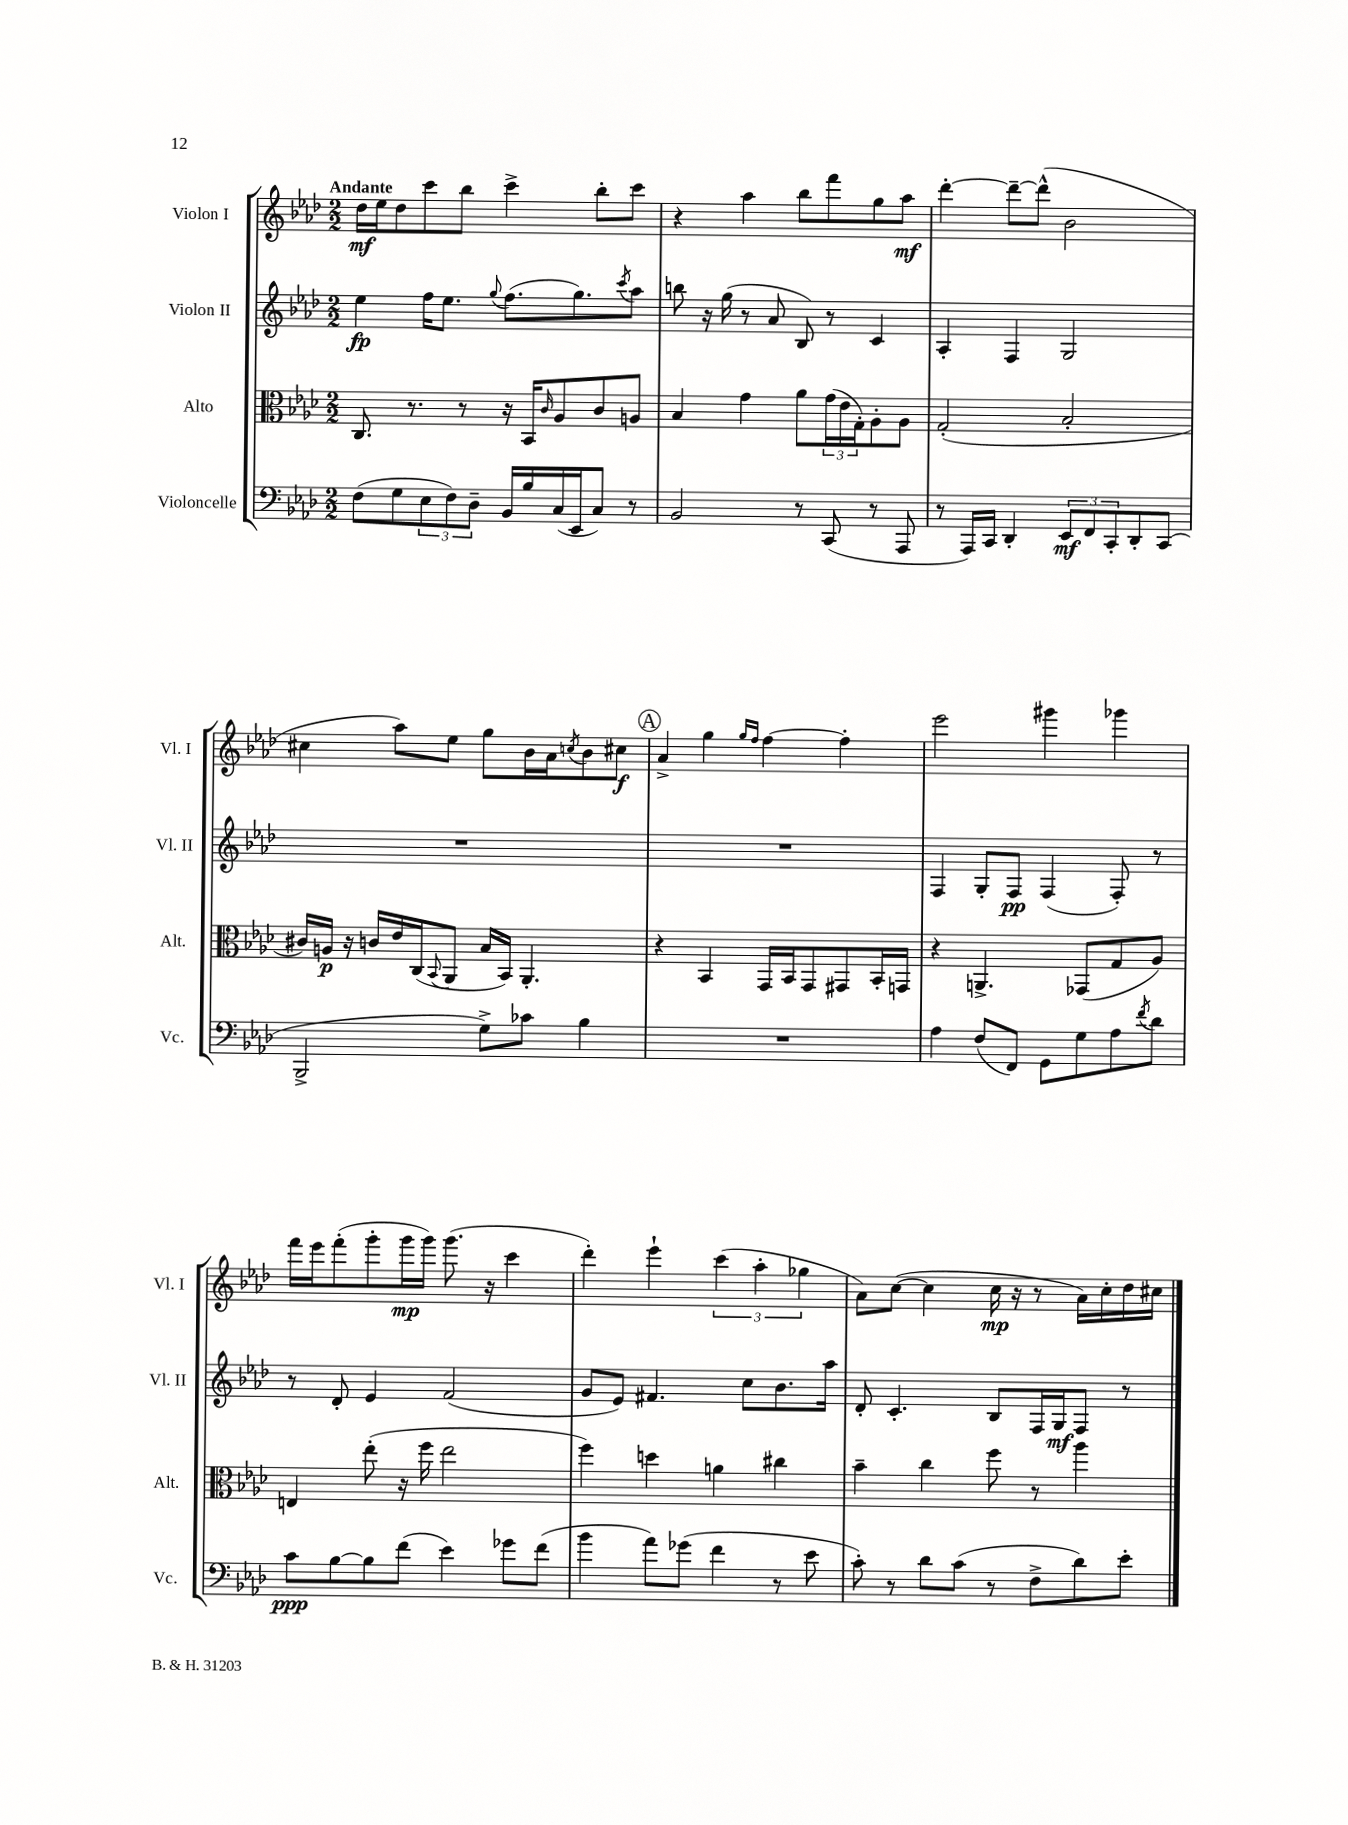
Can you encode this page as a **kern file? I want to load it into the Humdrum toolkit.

**kern	**kern	**kern	**kern
*staff4	*staff3	*staff2	*staff1
*clefF4	*clefC3	*clefG2	*clefG2
*k[b-e-a-d-]	*k[b-e-a-d-]	*k[b-e-a-d-]	*k[b-e-a-d-]
*M2/2	*M2/2	*M2/2	*M2/2
(8F	8.C	4ee-	16dd-
.	.	.	16ee-
8G	.	.	8dd-
.	8.r	.	.
12E-	.	16ff	8ccc
.	.	8.ee-	.
12F)	.	.	.
.	8r	.	8bb-
12D-~	.	.	.
.	.	8qqgg	.
16BB-	16r	(8.ff	4ccc^
16B-	16BB-	.	.
.	16qqc	.	.
(16C	8A-	.	.
16EE-	.	8.gg)	.
8C)	8c	.	8bb-'
.	.	8qccc	.
8r	8A	8aa-	8ccc
=	=	=	=
2BB-	4B-	8bb	4r
.	.	16r	.
.	.	(16gg	.
.	4g	8r	4aa-
.	.	8a-	.
8r	8a-	8B-)	8bb-
(8CC	(24g	8r	8fff
.	24e-	.	.
.	24G')	.	.
8r	8A-'	4c	8gg
8AAA-	8A-	.	8aa-
=	=	=	=
8r	(2G'	4A-'	[4ddd-'
16AAA-)	.	.	.
16CC	.	.	.
4DD-'	.	4F	8ddd-~_
.	.	.	(8ddd-^^]
12EE-	2B-'	2G	2b-
12FF	.	.	.
12CC'	.	.	.
8DD-'	.	.	.
(8CC	.	.	.
=	=	=	=
2BBB-^	16c#)	1r	4cc#
.	16A	.	.
.	16r	.	.
.	16c	.	.
.	16e-	.	8aa-)
.	(16C	.	.
.	8qqBB-	.	.
.	8AA-	.	8ee-
8G^)	16B-	.	8gg
.	16BB-)	.	.
8c-	4.AA-'	.	16b-
.	.	.	16a-
.	.	.	8qcc
4B-	.	.	8b-
.	.	.	8cc#
=	=	=	=
1r	4r	1r	4a-^
.	4BB-	.	4gg
.	.	.	16qqgg
.	.	.	16qqff
.	16GG	.	[4ff
.	16BB-	.	.
.	8GG	.	.
.	8GG#	.	4ff']
.	16BB-'	.	.
.	16GG	.	.
=	=	=	=
4A-	4r	4F	2eee-
(8F	4.AA^	8G'	.
8FF)	.	8F	.
8GG	.	(4F	4ggg#
8G	(8GG-	.	.
8A-	8G	8F')	4ggg-
8qf	.	.	.
8d-	8A-)	8r	.
=	=	=	=
8c	4E	8r	16fff
.	.	.	16eee-
[8B-	.	8d-'	(8fff'
8B-]	(8ee-'	4e-	8ggg'
(8f	16r	.	16ggg
.	16ff	.	16ggg)
4e-)	2ee-	(2f	(8.ggg
.	.	.	16r
8g-	.	.	4ccc
(8f	.	.	.
=	=	=	=
4b-	4ff)	8g	4ddd-')
.	.	8e-)	.
8a-)	4dd	4.f#	4eee-`
(8g-	.	.	.
4f	4a	.	(6ccc
.	.	8cc	.
.	.	.	6aa-'
8r	4cc#	8.b-	.
.	.	.	6gg-
8e-	.	.	.
.	.	16aa-	.
=	=	=	=
8c')	4b-~	8d-'	8a-)
8r	.	4.c'	([8cc
8d-	4cc	.	4cc]
(8c	.	.	.
8r	8ff	8B-	16cc
.	.	.	16r
8F^	8r	16F	8r
.	.	16G	.
8d-)	4aa-	8F	16a-)
.	.	.	16cc'
8e-'	.	8r	16dd-
.	.	.	16cc#
==	==	==	==
*-	*-	*-	*-
